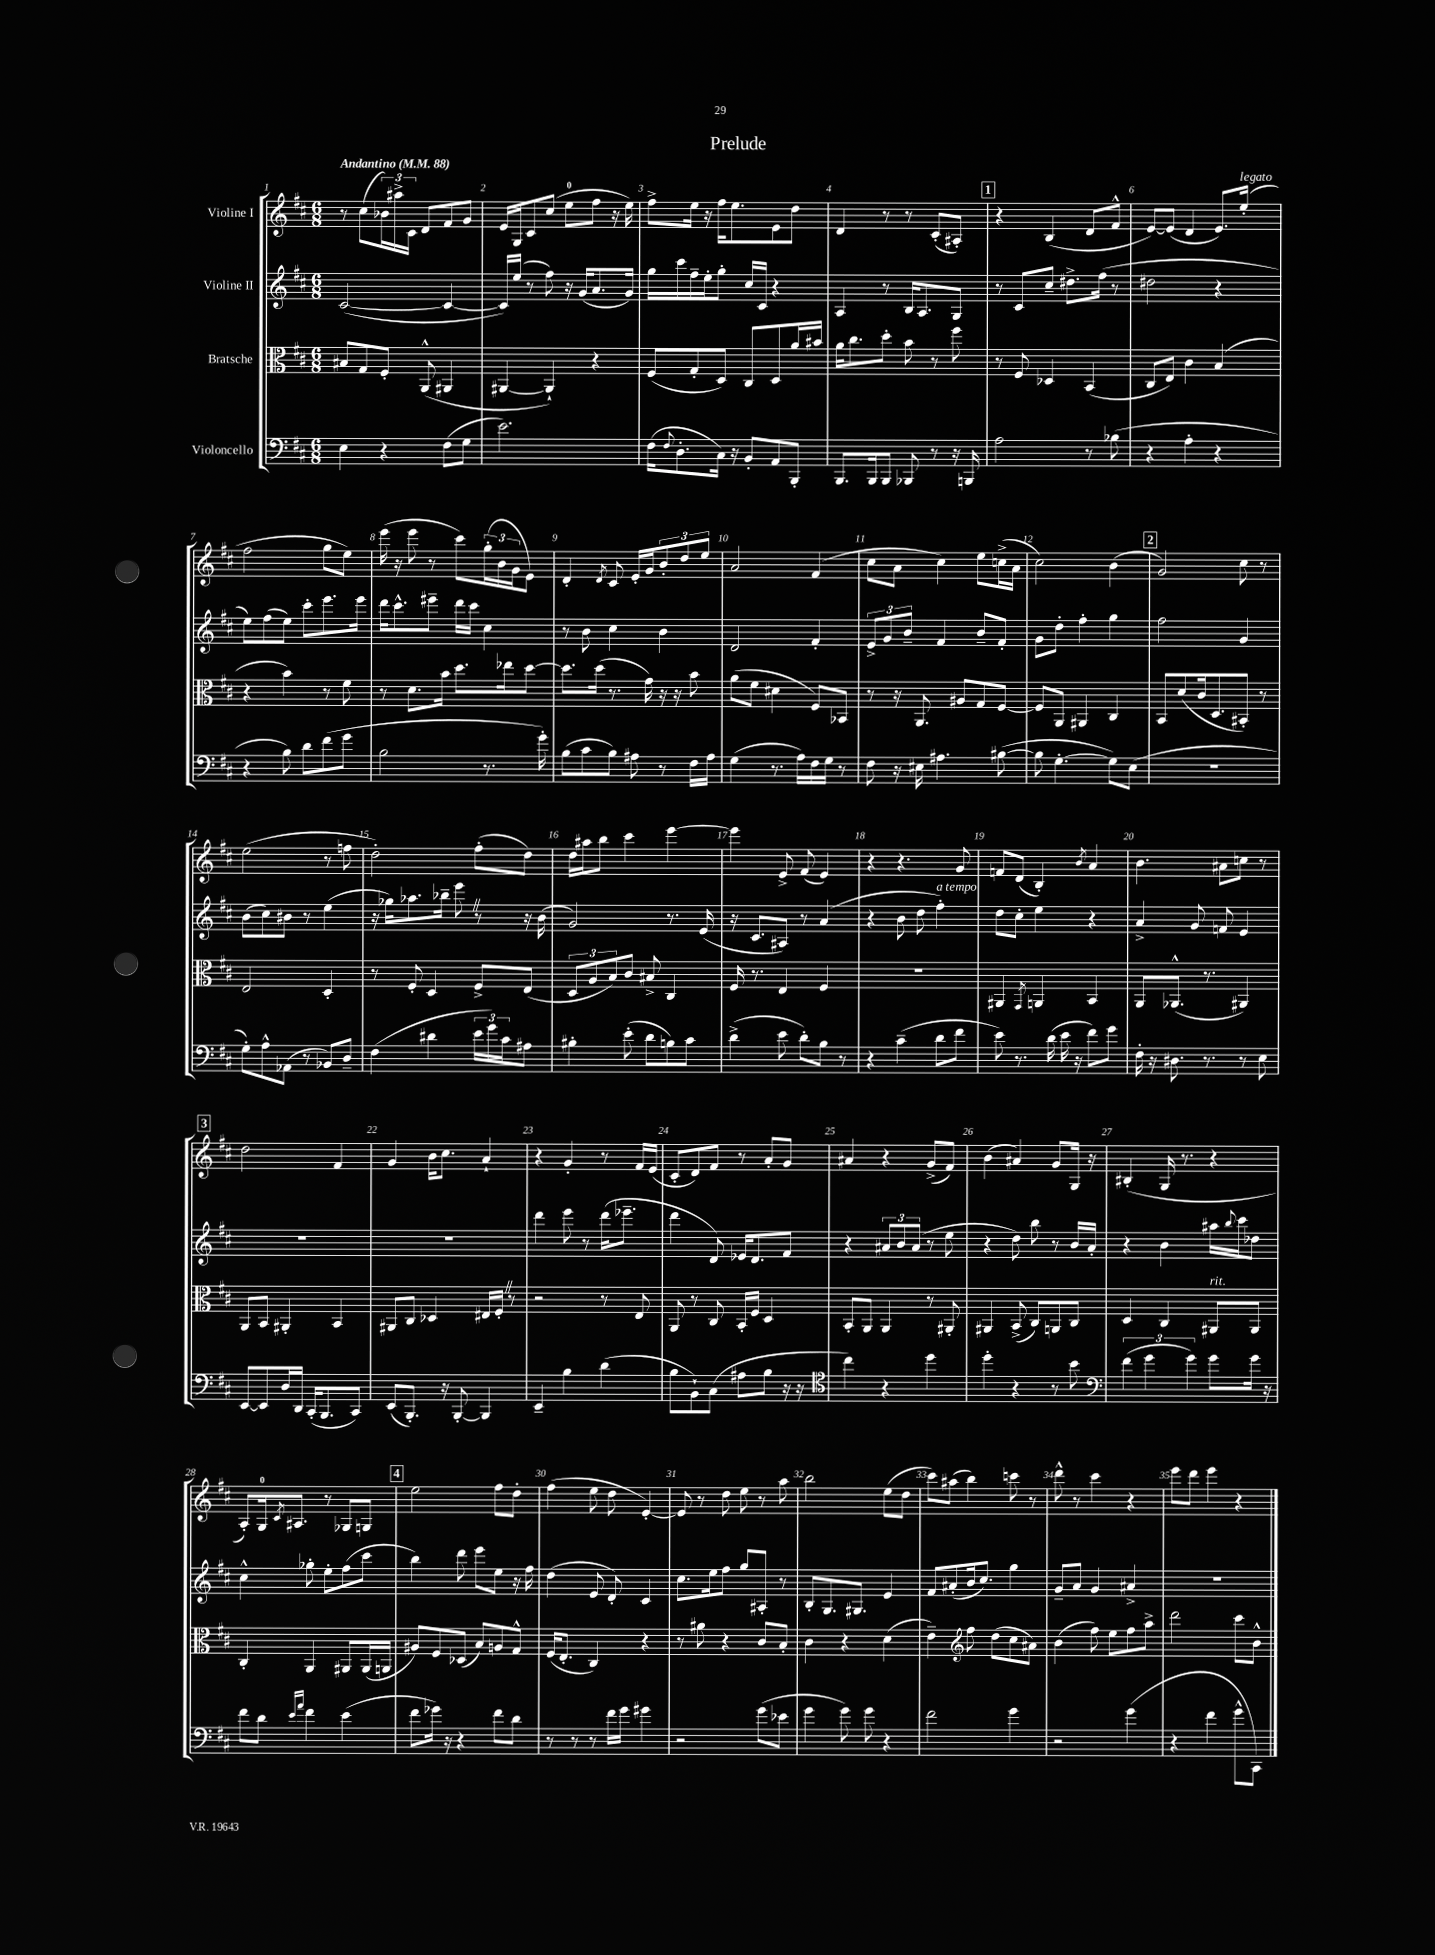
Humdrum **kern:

**kern	**kern	**kern	**kern
*staff4	*staff3	*staff2	*staff1
*clefF4	*clefC3	*clefG2	*clefG2
*k[f#c#]	*k[f#c#]	*k[f#c#]	*k[f#c#]
*M6/8	*M6/8	*M6/8	*M6/8
*MM88	*MM88	*MM88	*MM88
4E	8B#	([2c#	8r
.	8G	.	(8cc#
4r	8F#'	.	24b-)
.	.	.	24aa#^
.	.	.	24c#
.	(8AA^^	.	8d
(8F#	4AA#	4c#_	8f#
8G	.	.	8g
=	=	=	=
2.e)	[4AA#	16c#])	16e
.	.	(16ee	16G
.	.	8r	8c#
.	4AA#`])	8ff#)	(8cc#
.	.	16r	8ee
.	.	(16g	.
.	4r	8.a	8ff#
.	.	.	16r
.	.	16g)	16ee)
=	=	=	=
(16F#	(8F#	16gg	8ff#^
8qqF#	.	.	.
8.D'	.	16ccc#	.
.	8G'	16ff#~	16ee
.	.	16ee'	16r
16C#)	8D)	8gg'	16ff#
16r	.	.	8.ee
8BB'	8C#	16cc#	.
.	.	16c#	.
8AA	8D	4r	8e
8BBB'	16a	.	8dd
.	16b#	.	.
=	=	=	=
8.BBB	16a	4A	4d
.	8.cc#	.	.
16BBB	.	.	.
8BBB	8dd'	8r	8r
8BBB-	8b	16B	8r
.	.	8.A	.
8r	8r	.	(8c#'
16r	8ff#	8G	8A#')
16BBB	.	.	.
=	=	=	=
2A	8r	8r	4r
.	8F#	8c#	.
.	4D-	8cc#~	(4B
.	.	8.dd#^	.
8r	(4BB	.	8d
.	.	(16ff#	.
(8B-	.	8r	8f#^^
=	=	=	=
4r	8C#	2dd#	[8e)
.	8E)	.	(8e]
4A'	4c#	.	4d
4r	(4B	4r	8.e)
.	.	.	(16ee'
=	=	=	=
4r	4r	8ee)	2ff#
.	.	(8ff#	.
8B)	4b)	8ee)	.
8d	.	8ccc#'	.
(8f#	8r	8.eee	8gg
8g	8f#	.	8ee)
.	.	16eee	.
=	=	=	=
2B	8r	16ddd	(16eee
.	.	8.ccc#^^	16r
.	8.d	.	8eee
.	.	8eee#~	8r
.	16b	.	.
.	8.dd	16ddd	8ccc#)
.	.	16ccc#	.
8.r	.	4cc#	(24gg'
.	.	.	24b
.	16ee-	.	.
.	.	.	24g
.	[8dd	.	8e)
16g')	.	.	.
=	=	=	=
(8B	8.dd]	8r	4d'
8c#	.	8b	.
.	(16dd	.	.
.	.	.	8qd
8B)	8.r	4cc#	8c#
8A#	.	.	16e'
.	16g)	.	16g
8r	16r	4b	12b'
.	16r	.	.
.	.	.	12dd
16F#	8b	.	.
.	.	.	12ee
16A#	.	.	.
=	=	=	=
(4G	(8a	2d	2a
.	8f#	.	.
8.r	4d#	.	.
16A)	.	.	.
16F#	8F#)	4f#'	(4f#
16G	.	.	.
8r	8BB-	.	.
=	=	=	=
8F#	8r	12e^	8cc#
.	.	12g	.
16r	16r	.	8a
.	.	12b~	.
16E#	8.AA	.	.
4.A#	.	4f#	4cc#)
.	8A#	.	.
.	8G	8b~	8ee
([8B#	[8F#	8f#'	(16cc^
.	.	.	16a
=	=	=	=
8B#]	8F#]	8g	2cc#)
[4.G'	8AA	8dd'	.
.	4AA#	4ff#'	.
8G])	4C#	4gg	(4b
(8E	.	.	.
=	=	=	=
2.r	8BB	2ff#	2g)
.	(8d	.	.
.	16c#	.	.
.	8.D	.	.
.	8BB#')	4g	8cc#
.	8r	.	8r
=	=	=	=
8G')	2E	(8b	(2ee
8A^^	.	8cc#)	.
(8AA-	.	8b#	.
8r	.	8r	.
8BB-)	4D'	(4ee	8r
8D~	.	.	8ff
=	=	=	=
(4F#	8r	16r	2dd')
.	.	16gg-)	.
.	8F#'	8.aa-	.
4d#	4D	.	.
.	.	16bb-~	.
.	.	8eee	.
24e	8F#^	8r	(8ff#'
24g)	.	.	.
24c#	.	.	.
8A#	(8E	16r	8dd)
.	.	(16b	.
=	=	=	=
4B#'	12D	2g)	16dd
.	.	.	16aa#
.	12A	.	.
.	.	.	8bb
.	12B)	.	.
(8e'	8c#	.	4ccc#
8d	8B#^	.	.
8B)	4C#	8.r	[4eee
8c#	.	.	.
.	.	(16e	.
=	=	=	=
(4d^	16F#	16r	4eee]
.	8.r	8.c#	.
8e	4E	8A#)	8e^
8d')	.	8r	(8f#
8B	4F#	(4a	4e)
8r	.	.	.
=	=	=	=
4r	2.r	4r	4r
(4c#~	.	8b	4.r
.	.	8dd	.
8d	.	4ff#')	.
8f#	.	.	8g
=	=	=	=
8e)	4AA#	8dd	8f
8.r	.	8cc#'	(8d
.	8qGG	.	.
.	4AA	4ee	4B')
(16d	.	.	.
16e	.	.	.
16r	.	.	.
.	.	.	8qb
8f#)	4BB	4r	4a
8g	.	.	.
=	=	=	=
16F#'	8AA	4a^	4.b
16r	.	.	.
8.D#	(8.AA-^^	.	.
.	.	8g	.
8.r	8.r	.	.
.	.	8f	8a#
8r	4AA#)	4e	8cc
8E	.	.	8r
=	=	=	=
[8EE	8AA	2.r	2dd
8EE]	8BB	.	.
16D	4AA#'	.	.
16DD	.	.	.
(16CC#'	.	.	.
8.BBB	.	.	.
.	4BB	.	4f#
8CC#)	.	.	.
=	=	=	=
(8EE	8AA#	2.r	4g
8.BBB')	8C#	.	.
.	4D-	.	16b
16r	.	.	8.cc#
[8BBB'	.	.	.
4BBB]	16E#	.	4a`
.	16F#'	.	.
.	8r	.	.
=	=	=	=
4EE~	2r	4ddd	4r
4B	.	8eee	4g'
.	.	8r	.
(4d	8r	(16ddd	8r
.	.	8.eee-~	.
.	8E	.	16f#
.	.	.	(16e
=	=	=	=
8B	8AA	4ddd	8c#'
8BB`)	8r	.	8d)
(8C#	8C#	8d)	8f#
8A#	16BB'	16e-	8r
.	16F#	8.d	.
8B	4D	.	8a'
16r	.	8f#	8g
16r	.	.	.
=	=	=	=
*clefC4	*	*	*
4cc#)	8BB'	4r	4a#
.	8AA	.	.
4r	4AA	12a#	4r
.	.	12b	.
.	.	(12a#	.
4dd	8r	8r	(8g^
.	8AA#'	8ee	8f#)
=	=	=	=
4dd'	4AA#	4r	(4b
4r	(8BB^	8dd)	4a#)
.	8C#)	8bb	.
8r	8AA	8r	8g
8b	8C#	16b	16G
.	.	16a'	16r
=	=	=	=
*clefF4	*	*	*
(6f#	4D	4r	(4B#'
6g	.	.	.
.	4C#	4b	16G
.	.	.	8.r
6g)	.	.	.
8g	8AA#	16aa#	4r
.	.	8qqbb	.
.	.	16ccc#	.
16g	8AA#	8dd-	.
16r	.	.	.
=	=	=	=
8f#	4C#'	4cc#^^	8A')
8d	.	.	16G
.	.	.	8qc#
.	.	.	8.A#
16qqe	.	.	.
16qqa	.	.	.
4f#	4AA	8gg-'	.
.	.	8ee'	8r
(4e	8AA#	(8ff#	8G-
.	(16AA#	8ccc#	8G
.	16AA	.	.
=	=	=	=
8f#	8A#)	4bb)	2ee
16g-)	8F#	.	.
16r	.	.	.
4r	(8D-	8ddd	.
.	8B)	8eee	.
8f#	8A	8ee	8ff#
8d	8G^^	16r	8dd'
.	.	16ff#	.
=	=	=	=
8r	(16F#	(4dd	(4ff#
.	8.E'	.	.
8r	.	.	.
8r	4C#)	8e	8ee
16f#	.	8d')	8dd
16g	.	.	.
4g#	4r	4c#	[4e')
=	=	=	=
2r	8r	8.cc#	8e]
.	8a#	.	8r
.	.	16ee	.
.	4r	8ff#	8dd
.	.	8gg	8ee
(8g	8c#	8A#'	8r
8e-	8B'	8r	8aa
=	=	=	=
4g	4c#	8B'	2bb
.	.	8.G	.
8g)	4r	.	.
.	.	8.G#	.
8g	.	.	.
4r	(4d	4e	(8ee
.	.	.	8dd
=	=	=	=
2f#	4e~)	8f#	8ccc#)
.	.	(8a#'	(8aa#
*	*clefG2	*	*
.	8ff#	16b	4bb)
.	.	8.cc#)	.
.	(8dd	.	.
4g	8cc#	4gg	8ccc
.	8a#)	.	8r
=	=	=	=
2r	(4b	8g~	8ddd^^
.	.	8a	8r
.	8ff#)	4g	4ccc#
.	8ee	.	.
(4g	8ff#	4a#^	4r
.	8aa^	.	.
=	=	=	=
4r	2ddd	2.r	8eee
.	.	.	8ddd
4f#	.	.	4eee
8g^^	8ccc#	.	4r
8CC#)	8b^^	.	.
==	==	==	==
*-	*-	*-	*-
